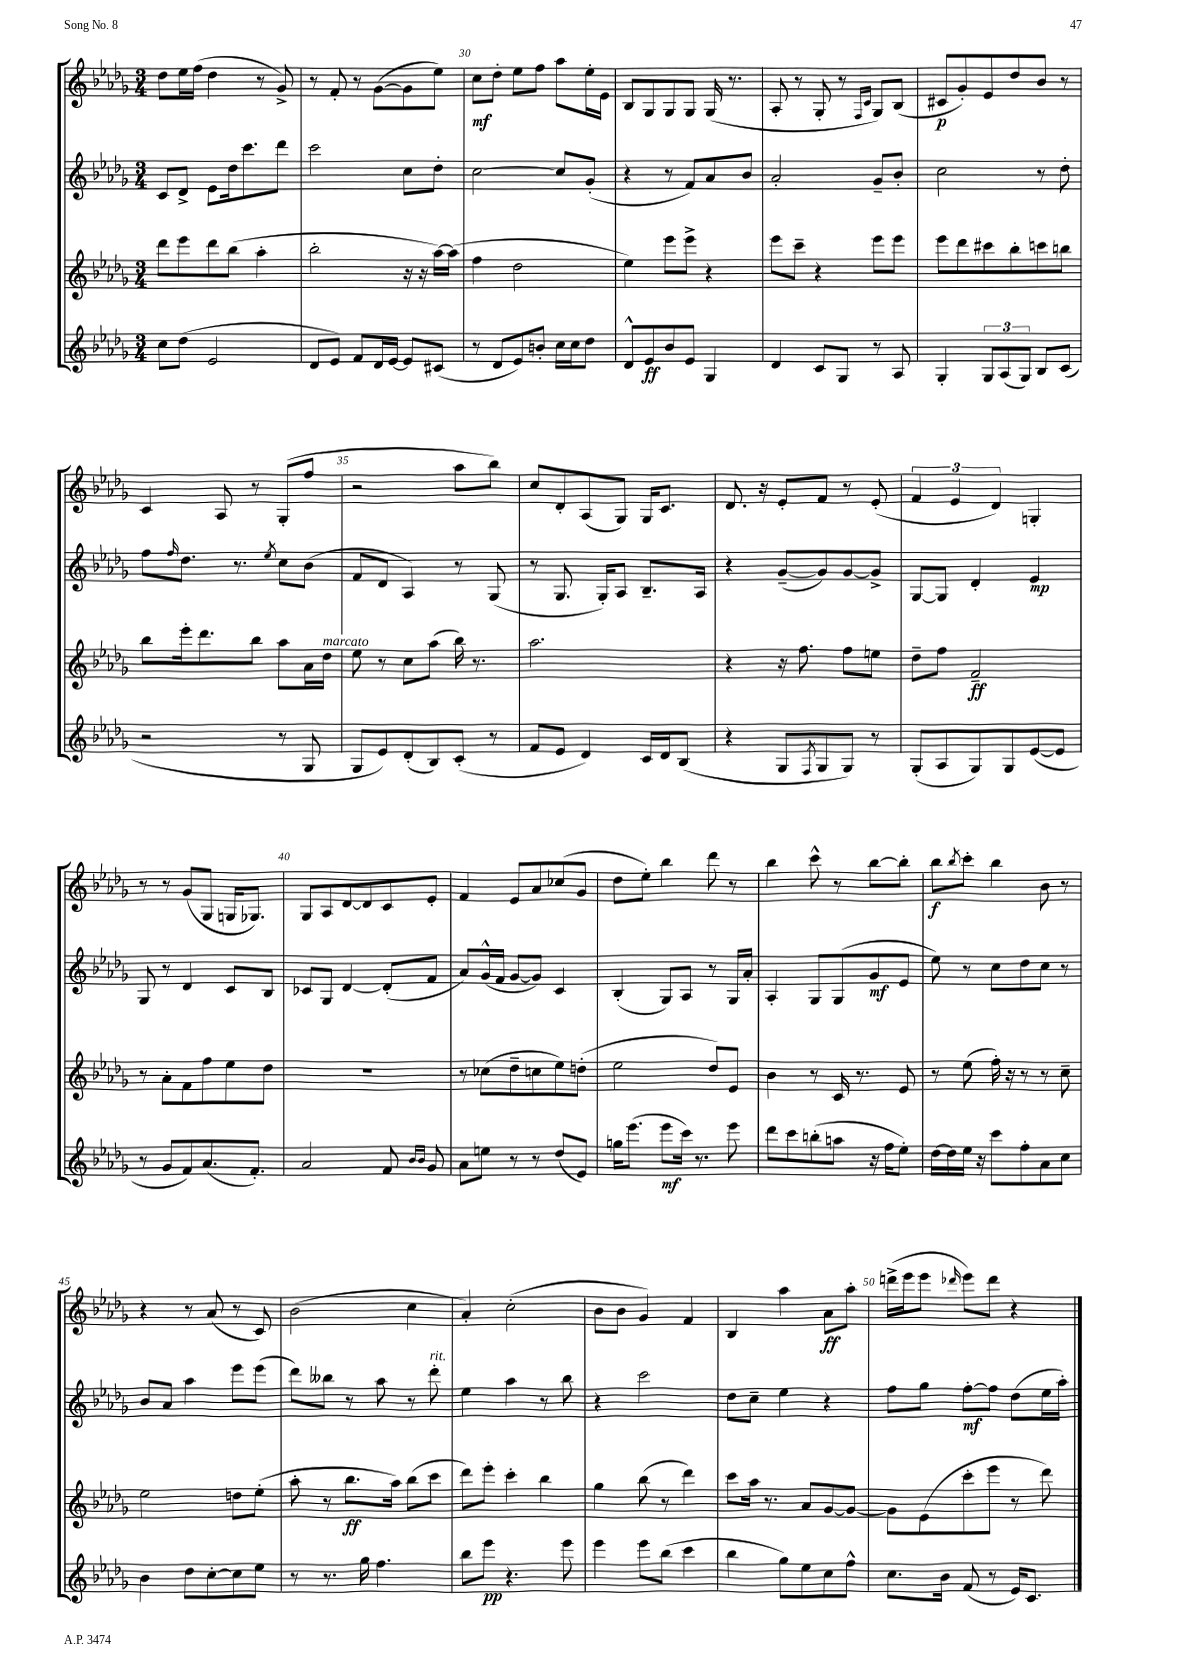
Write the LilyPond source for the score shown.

<<
\new StaffGroup <<
\new Staff = "s0" {
    \clef treble \key des \major \numericTimeSignature \time 3/4
    des''8 ees''16 f''16( des''4 r8 ges'8->) |
    r8 f'8-. r8 ges'8~( ges'8 ees''8) |
    c''8\mf des''8-. ees''8 f''8 aes''8 ees''16-. ees'16 |
    bes8 ges8 ges8 ges8 ges16( r8. |
    aes8-. r8 ges8-. r8 \grace { f16 c'16 } ges8) bes8( |
    cis'8\p ges'8-.) ees'8 des''8 bes'8 r8 |
    c'4 aes8 r8 ges8-.( f''8 |
    r2 aes''8 bes''8) |
    c''8 des'8-. aes8( ges8) ges16 c'8. |
    des'8. r16 ees'8-. f'8 r8 ees'8-.( |
    \tuplet 3/2 { f'4 ees'4 des'4) } g4-. |
    r8 r8 ges'8( ges8 g16 ges8.) |
    ges8 aes8 des'8~ des'8 c'8 ees'8-. |
    f'4 ees'8 aes'8 ces''8( ges'8 |
    des''8 ees''8-.) bes''4 des'''8 r8 |
    bes''4 c'''8-^ r8 bes''8~ bes''8-. |
    bes''8\f \acciaccatura { bes''8 } c'''8-. bes''4 bes'8 r8 |
    r4 r8 aes'8( r8 c'8) |
    bes'2( c''4 |
    aes'4-.) c''2-.( |
    bes'8 bes'8 ges'4) f'4 |
    bes4 aes''4 aes'8\ff aes''8-. |
    d'''16->( ees'''16 ees'''8 \grace { des'''16 } ees'''8) des'''8 r4 \bar "|." |
}
\new Staff = "s1" {
    \clef treble \key des \major \numericTimeSignature \time 3/4
    c'8 des'8-> ees'8 des''16 c'''8. des'''8 |
    c'''2 c''8 des''8-. |
    c''2~ c''8 ges'8-.( |
    r4 r8 f'8) aes'8 bes'8 |
    aes'2-. ges'8-- bes'8-. |
    c''2 r8 des''8-. |
    f''8 \grace { f''16 } des''8. r8. \acciaccatura { ees''8 } c''8 bes'8( |
    f'8 des'8 aes4) r8 ges8( |
    r8 ges8. ges16-.) aes8 bes8.-- aes16 |
    r4 ges'8~--( ges'8) ges'8~ ges'8-> |
    ges8~ ges8 des'4-. ees'4\mp |
    ges8 r8 des'4 c'8 bes8 |
    ces'8 ges8 des'4~ des'8-.( f'8 |
    aes'8) ges'16-^( f'16 ges'8~ ges'8) c'4 |
    bes4-.( ges8) aes8 r8 ges16 aes'16-. |
    aes4-. ges8 ges8( ges'8\mf ees'8 |
    ees''8) r8 c''8 des''8 c''8 r8 |
    bes'8 aes'8 aes''4 ees'''8 ees'''8( |
    des'''8) beses''8 r8 aes''8 r8 des'''8-.^\markup { \italic "rit." } |
    ees''4 aes''4 r8 bes''8 |
    r4 c'''2 |
    des''8 c''8-- ees''4 r4 |
    f''8 ges''8 f''8~-.\mf f''8 des''8( ees''16 aes''16-.) \bar "|." |
}
\new Staff = "s2" {
    \clef treble \key des \major \numericTimeSignature \time 3/4
    des'''8 ees'''8 des'''8 bes''8( aes''4-. |
    bes''2-. r16 r16 aes''16~) aes''16( |
    f''4 des''2 |
    ees''4) ees'''8 ees'''8-> r4 |
    ees'''8 c'''8-- r4 ees'''8 ees'''8 |
    ees'''8 des'''8 cis'''8 bes''8-. c'''8 b''8 |
    bes''8 ees'''16-. des'''8. bes''8 aes''8 aes'16 des''16^\markup { \italic "marcato" } |
    ees''8 r8 c''8 aes''8( bes''16) r8. |
    aes''2. |
    r4 r16 f''8. f''8 e''8 |
    des''8-- f''8 f'2--\ff |
    r8 aes'8-. f'8 f''8 ees''8 des''8 |
    R2. |
    r8 ces''8( des''8-- c''8 ees''8) d''8-.( |
    ees''2 des''8) ees'8 |
    bes'4 r8 c'16 r8. ees'8 |
    r8 ees''8( f''16-.) r16 r8 r8 c''8-- |
    ees''2 d''8 ees''8-.( |
    aes''8-. r8 bes''8.\ff aes''16) bes''8( c'''8 |
    des'''8) ees'''8-. c'''4-. bes''4 |
    ges''4 bes''8( r8 des'''4) |
    c'''8 aes''16 r8. aes'8 ges'8~ ges'8~ |
    ges'8 ees'8( c'''8-. ees'''8 r8 des'''8) \bar "|." |
}
\new Staff = "s3" {
    \clef treble \key des \major \numericTimeSignature \time 3/4
    c''8 des''8( ees'2 |
    des'8 ees'8) f'8 des'16 ees'16~ ees'8 cis'8( |
    r8 des'8 ees'8) b'8-. c''16 c''16 des''8 |
    des'8-^ ees'8\ff bes'8 ees'8 ges4 |
    des'4 c'8 ges8 r8 aes8 |
    ges4-. \tuplet 3/2 { ges8 aes8( ges8) } bes8 c'8( |
    r2 r8 ges8 |
    ges8 ees'8) des'8-.( bes8) c'8-.( r8 |
    f'8 ees'8 des'4) c'16 des'16 bes8( |
    r4 ges8 \acciaccatura { f8 } ges8 ges8) r8 |
    ges8-.( aes8 ges8) ges8 ees'8~( ees'8 |
    r8 ges'8 f'8) aes'8.( f'8.-.) |
    aes'2 f'8 \grace { bes'16 bes'16 } ges'8 |
    aes'8 e''8 r8 r8 des''8( ees'8) |
    g''16 ees'''8.( ees'''8\mf c'''16) r8. ees'''8 |
    des'''8 c'''8 b''8-.( a''8 r16 f''16 ees''8-.) |
    des''16~ des''16 ees''16 r16 c'''8 f''8-. aes'8 c''8 |
    bes'4 des''8 c''8~-. c''8 ees''8 |
    r8 r8. ges''16 f''4. |
    bes''8 ees'''8\pp r4. ees'''8 |
    ees'''4 ees'''8 bes''8( c'''4 |
    bes''4 ges''8) ees''8 c''8 f''8-^ |
    c''8. bes'16 f'8( r8 ees'16) c'8. \bar "|." |
}
>>
>>
\layout { \context { \Score currentBarNumber = #28 \override BarNumber.break-visibility = ##(#f #t #t) barNumberVisibility = #(every-nth-bar-number-visible 5) } }
